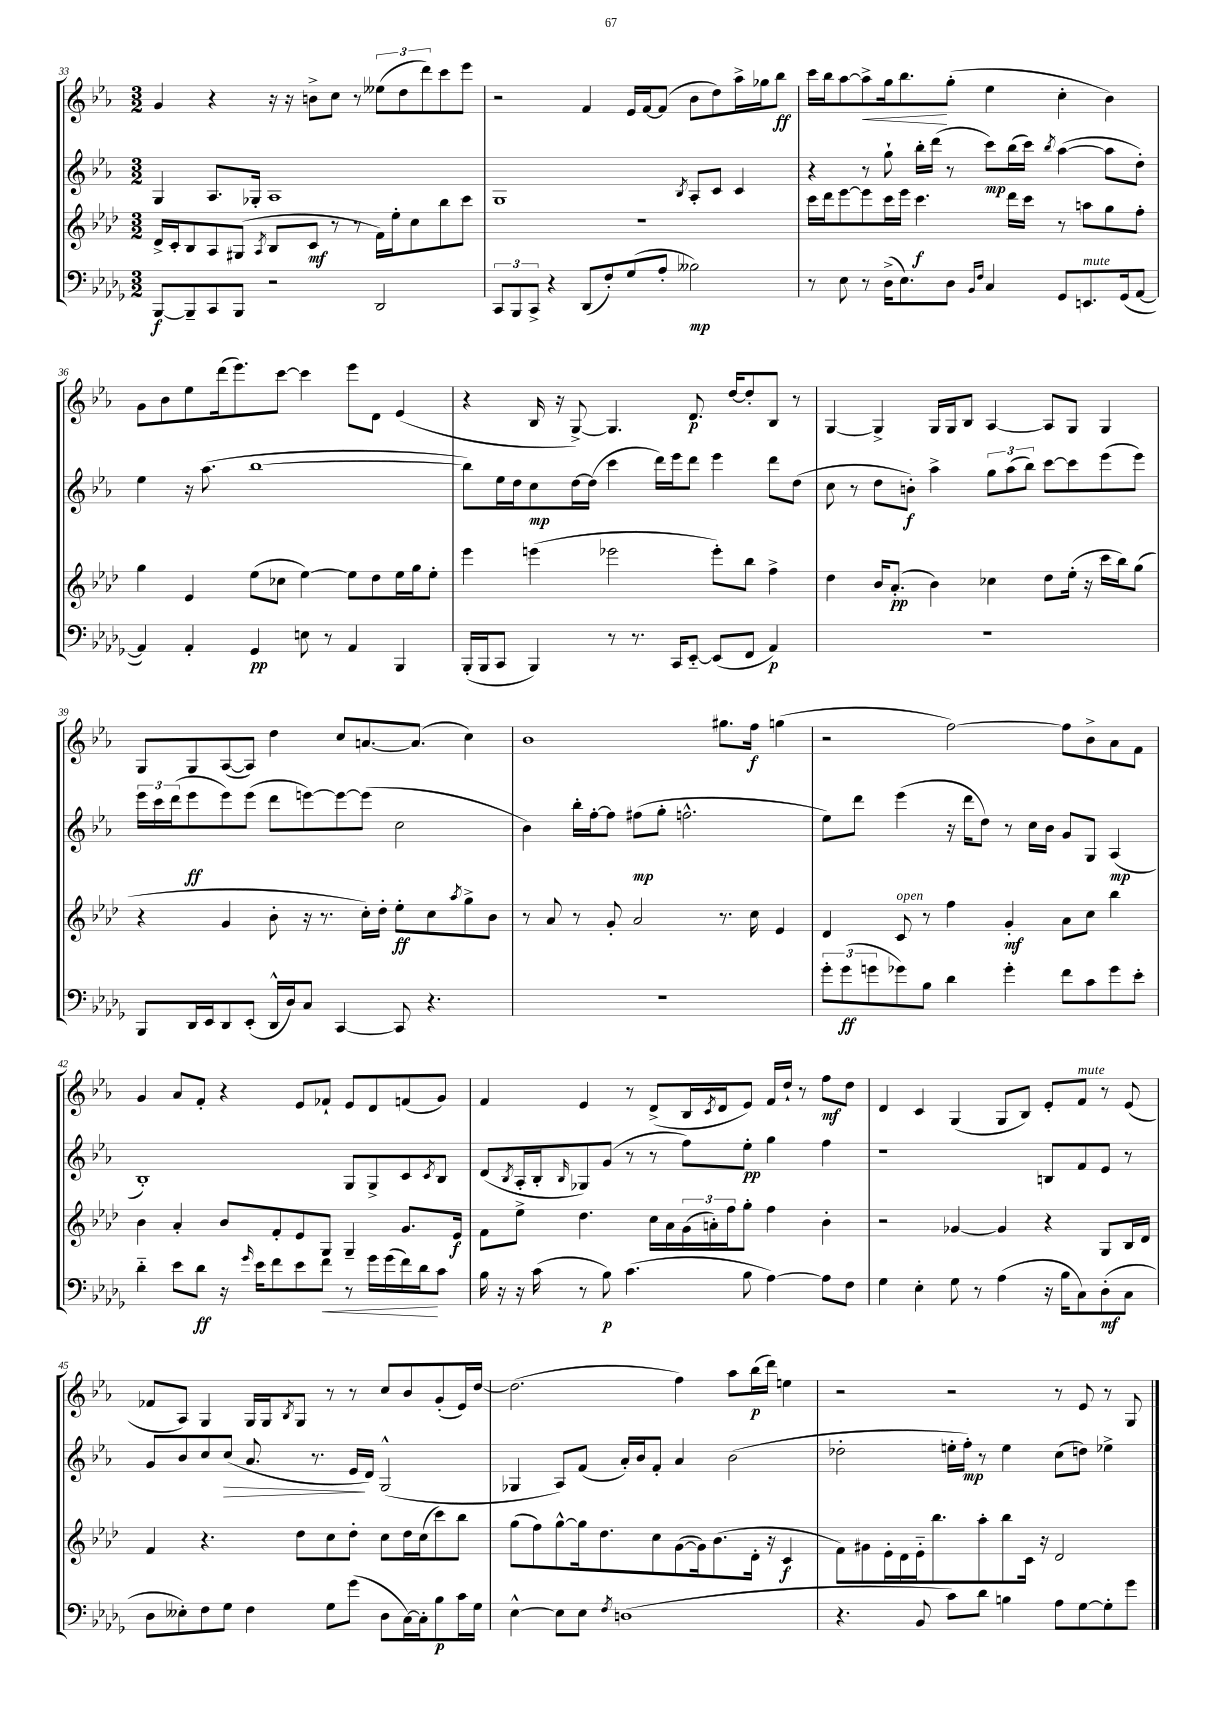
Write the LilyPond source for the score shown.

<<
\new StaffGroup <<
\new Staff = "s0" {
    \clef treble \key ees \major \numericTimeSignature \time 3/2
    g'4 r4 r16 r16 b'8-> c''8 r8 \tuplet 3/2 { eeses''8( d''8 d'''8) } c'''8 ees'''8 |
    r2 f'4 ees'16 f'16~ f'8( bes'8 d''8) aes''16-> ges''16 bes''8\ff |
    c'''16 bes''16 aes''8~ aes''8->\< g''16 bes''8.\! g''8-.( ees''4 c''4-. bes'4) |
    g'8 bes'8 ees''8 d'''16( ees'''8.) c'''8~ c'''4 ees'''8 d'8 ees'4( |
    r4 bes16 r16 g8~->) g4. d'8.\p d''16~ d''8-. bes8 r8 |
    g4~ g4-> g16 g16 bes8 aes4~ aes8 g8 g4 |
    g8 g8 aes8~( aes8) d''4 c''8 a'8.~ a'8.( c''4) |
    bes'1 gis''8. f''16\f g''4( |
    r2 f''2~) f''8 bes'8-> aes'8 f'8 |
    g'4 aes'8 f'8-. r4 ees'8 fes'8-! ees'8 d'8 f'8( g'8) |
    f'4 ees'4 r8 d'8->( bes16 \acciaccatura { c'8 } d'16 ees'8) f'16 d''16-! r8 f''8\mf d''8 |
    d'4 c'4 g4( g8 bes8) ees'8-. f'8^\markup { \italic "mute" } r8 ees'8( |
    fes'8 aes8) g4 g16 g16 \acciaccatura { bes8 } g8 r8 r8 c''8 bes'8 g'8-.( ees'16) d''16~ |
    d''2.( f''4) aes''8 bes''16\p( d'''16) e''4 |
    r2 r2 r8 ees'8 r8 g8 \bar "|." |
}
\new Staff = "s1" {
    \clef treble \key ees \major \numericTimeSignature \time 3/2
    g4 aes8. ges16-. aes1 |
    g1 \acciaccatura { bes8 } aes8-. c'8 c'4 |
    r4 r8 g''8-! bes''16-. d'''16( r8 c'''8\mp) bes''16( c'''16) \acciaccatura { bes''8 } aes''4~( aes''8 d''8-.) |
    ees''4 r16 aes''8.( bes''1~ |
    bes''8) ees''16 d''16 c''8\mp d''16~ d''16( c'''4 d'''16) ees'''16 d'''8 ees'''4 d'''8 d''8( |
    c''8 r8 d''8 b'8-.\f) aes''4-> \tuplet 3/2 { g''8 aes''8( bes''8) } c'''8~ c'''8 ees'''8( ees'''8) |
    \tuplet 3/2 { ees'''16 c'''16 d'''16( } ees'''8\ff ees'''8) ees'''8( d'''8 e'''8~) e'''8~ e'''8( c''2 |
    bes'4) bes''16-. f''16~-. f''8 fis''8\mp( g''8-. f''2.-^ |
    ees''8) d'''8 ees'''4( r16 d'''16 d''8) r8 c''16 bes'16 g'8 g8 aes4\mp( |
    bes1-.) g8 g8-> c'8 \acciaccatura { c'8 } bes8 |
    d'8( \acciaccatura { bes8 } aes16-. bes16-. \grace { bes16 } ges8) g'8( r8 r8 f''8) ees''8-.\pp g''4 f''4 |
    r1 b8 f'8 ees'8 r8 |
    g'8 bes'8 c''8 c''8\>( aes'8. r8. ees'16\! d'16) g2-^( |
    ges4 aes8) f'8( aes'16-.) bes'16 f'8-. aes'4 bes'2( |
    des''2-. e''16-. f''16-.\mp) r8 e''4 c''8( d''8) ees''4-> \bar "|." |
}
\new Staff = "s2" {
    \clef treble \key aes \major \numericTimeSignature \time 3/2
    des'16-> c'16-. bes8 aes8 gis8( \acciaccatura { aes8 } bes8 c'8\mf r8 r8 f'16) ees''16-. c''8 bes''8 c'''8 |
    R1. |
    c'''16 des'''16 ees'''8~ ees'''8 c'''16 ees'''16 c'''4.\f des'''16 c'''16 r8 a''8 g''8 f''8-. |
    g''4 ees'4 ees''8( ces''8 ees''4~) ees''8 des''8 ees''16 g''16 ees''8-. |
    ees'''4 e'''4( ees'''2 ees'''8-.) bes''8 f''4-> |
    des''4 bes'16 aes'8.-.\pp( bes'4) ces''4 des''8 ees''16-.( r16 c'''16 bes''16) g''8( |
    r4 g'4 bes'8-. r16 r8. c''16-.) des''16-. ees''8-.\ff c''8 \acciaccatura { aes''8 } g''8-> bes'8 |
    r8 aes'8 r8 g'8-. aes'2 r8. c''16 ees'4 |
    des'4 c'8^\markup { \italic "open" } r8 f''4 g'4-.\mf aes'8 c''8 bes''4 |
    bes'4 aes'4-. bes'8 f'8-. ees'8 g8 g4-- g'8. ees'16\f |
    f'8 ees''8-> des''4. c''16 aes'16 \tuplet 3/2 { g'16( a'16-.) f''16 } g''8-. f''4 bes'4-. |
    r2 ges'4~ ges'4 r4 g8 bes16 des'16 |
    f'4 r4. des''8 c''8 des''8-. c''8 des''16 c''16( c'''8) bes''8 |
    g''8( f''8) g''8~-^ g''16 des''8. c''8 g'8~( g'16) bes'8.( des'16-. r16 c'4\f |
    f'8) gis'8 ees'16-. des'16 ees'16-_ bes''8. aes''8-. bes''8 c'16 r16 des'2 \bar "|." |
}
\new Staff = "s3" {
    \clef bass \key des \major \numericTimeSignature \time 3/2
    bes,,8~\f bes,,8-- c,8 bes,,8 r2 des,2 |
    \tuplet 3/2 { c,8 bes,,8 c,8-> } r4 des,8( f8-.) ges8( aes8-. beses2\mp) |
    r8 ees8 r8 des16->( ees8.) des8 \grace { bes,16 f16 } c4 ges,8 e,8.^\markup { \italic "mute" } ges,16( aes,8~ |
    aes,4) aes,4-. ges,4\pp e8 r8 aes,4 bes,,4 |
    bes,,16-.( bes,,16 c,8 bes,,4) r8 r8. c,16 ees,8~-_ ees,8( f,8 aes,4\p) |
    R1. |
    bes,,8 des,16 ees,16 des,8 ees,8-.( des,16-^ des16) c8 c,4~ c,8 r4. |
    R1. |
    \tuplet 3/2 { ges'8-. ges'8\ff( g'8 } ges'8) bes8 des'4 ges'4-. f'8 c'8 ges'8 ees'8-. |
    des'4-_ ees'8 des'8\ff r16 \grace { ges'16 } ees'16 f'8 ees'8 f'8\< r8 ges'16 ges'16( f'16) des'16\! c'8 |
    bes16 r16 r16 c'16( r8 bes8\p) c'4.( bes8 aes4~) aes8 f8 |
    ges4 ees4-. ges8 r8 aes4( r16 bes16 c8) des8-.\mf( c8 |
    des8 eeses8-.) f8 ges8 f4 ges8 ges'8( des8 c16~) c16-. bes8\p c'16 ges16 |
    ees4~-^ ees8 ees8 \acciaccatura { f8 } d1( |
    r4. bes,8 c'8) des'8 b4 aes8 ges8~ ges8-. ges'8 \bar "|." |
}
>>
>>
\layout { \context { \Score currentBarNumber = #33 } }
